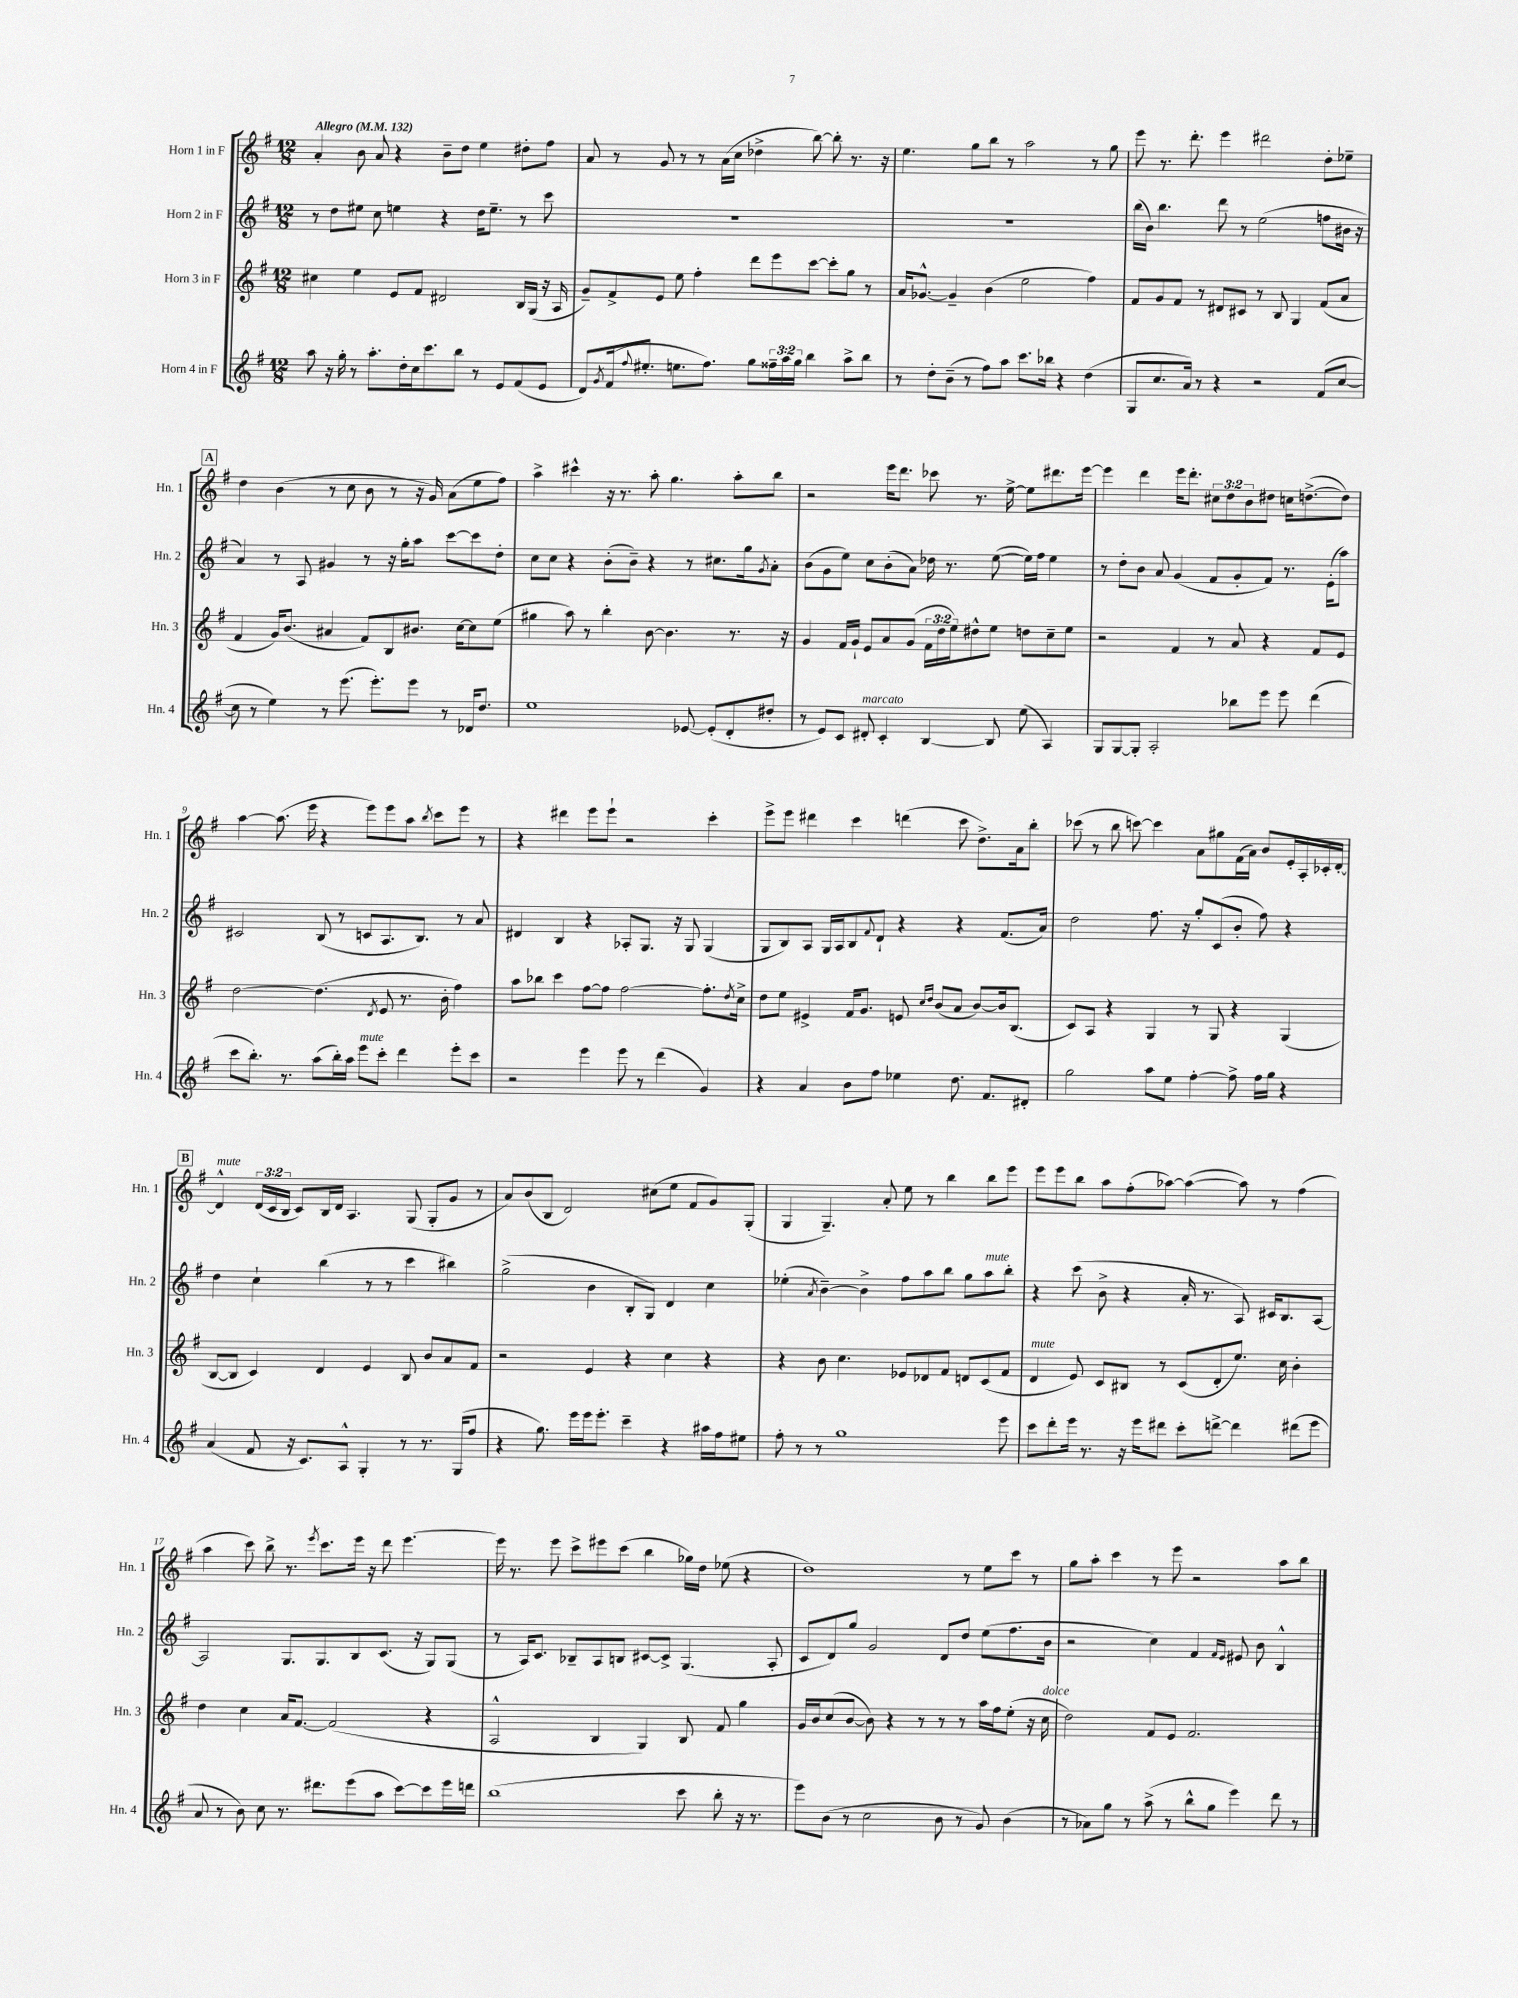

**kern	**kern	**kern	**kern
*staff4	*staff3	*staff2	*staff1
*clefG2	*clefG2	*clefG2	*clefG2
*k[f#]	*k[f#]	*k[f#]	*k[f#]
*M12/8	*M12/8	*M12/8	*M12/8
*MM132	*MM132	*MM132	*MM132
8aa	4cc#	8r	4a'
16r	.	8dd	.
16gg'	.	.	.
8r	4ee	8ee#	8b
8.aa'	.	8cc	8a
.	8e	4ee	4r
16dd'	.	.	.
16cc	8f#	.	.
8.ccc	.	.	.
.	2d#	4r	8b~
8bb	.	.	8dd
8r	.	16dd	4ee
.	.	8.ee~	.
8e	.	.	.
(8f#	16B	8r	8dd#'
.	(16G	.	.
8e	16r	8ccc	8ff#
.	16A	.	.
=	=	=	=
8d)	8g~)	1.r	8a
8qg	.	.	.
(16f#	8f#^	.	8r
8qqff#	.	.	.
8.ee#'	.	.	.
.	8e	.	8g
8.ee	8ee	.	8r
.	4ff#'	.	8r
8.ff#)	.	.	.
.	.	.	(16a
.	.	.	16cc
8gg	8ddd	.	4dd-^
24ff##~	8eee	.	.
24aa	.	.	.
24gg	.	.	.
4bb	[8ccc	.	[8bb)
.	8ccc']	.	8bb']
8aa^	8gg	.	8.r
8bb	8r	.	.
.	.	.	16r
=	=	=	=
8r	16a	1.r	4.ee
.	[8.g-^^	.	.
8dd'	.	.	.
(8b~	4g-~]	.	.
8r	.	.	8gg
8ff#)	(4b	.	8bb
8aa	.	.	8r
8.ccc	2ee	.	2aa
16bb-	.	.	.
4r	.	.	.
(4dd	4ff#)	.	8r
.	.	.	8gg
=	=	=	=
8G	8f#	(16bb	8eee
.	.	16b)	.
8.cc	8g	4.bb	8.r
.	8f#	.	.
16a)	.	.	8.ddd'
8r	8r	.	.
4r	8d#	8ddd	4eee
.	8c#	8r	.
2r	8r	(2ee	2ddd#
.	8B	.	.
.	4G	.	.
(8f#	(8f#	8ff	8dd'
[8cc	8a	16b#	8ee-~
.	.	16r	.
=	=	=	=
8cc]	4f#	4a)	4dd
8r	.	.	.
4ee)	16g)	8r	(4b
.	(8.b	.	.
.	.	8A	.
8r	4a#	4g#	8r
(8.eee	.	.	8cc
.	8f#)	8r	8b
8.eee')	.	.	.
.	8B	16r	8r
.	.	16gg'	.
8eee	8.b#	8aa	16r
.	.	.	16g)
8r	.	[8ccc	(8a
.	[16cc	.	.
16d-	8cc]	8ccc]	8ee
8.dd	.	.	.
.	(8ee	8dd'	8ff#)
=	=	=	=
1ee	4gg#	8cc	4aa^
.	.	8cc	.
.	8aa)	4r	4ccc#^^
.	8r	.	.
.	4bb'	(8b'	16r
.	.	.	8.r
.	.	8b~)	.
.	[8b	4r	8aa'
.	4.b]	.	4.gg
[8e-	.	8r	.
(8e-']	.	8.cc#	.
8d'	8.r	.	8aa'
.	.	16gg	.
.	.	8qg	.
8dd#'	.	8a'	8bb
.	16r	.	.
=	=	=	=
8r	4g	(8b	2r
8e)	.	8g	.
8c	16f#	8ee)	.
.	16g`	.	.
8d#'	8e	8cc	.
4c'	8a	(8b'	16eee
.	.	.	8.ddd
.	(8g	8a)	.
[4B	24f#	16dd-	8ccc-
.	24dd	.	.
.	.	8.r	.
.	24ee)	.	.
.	8dd#^^	.	8.r
8B]	8ee	([8ee	.
.	.	.	[16ee^
(8ee	8dd	16ee])	8ee]
.	.	16ff#	.
4A)	8cc~	4ee	8.ddd#
.	8ee	.	.
.	.	.	[16eee
=	=	=	=
8G	2r	8r	4eee]
[8G	.	8dd'	.
8G']	.	8b	4ddd
2A'	.	8a	.
.	4f#	(4g	16eee
.	.	.	8.ddd'
.	8r	8f#	12cc#
.	.	.	12dd
8bb-	8a	8g'	.
.	.	.	12b
8eee	4r	8f#)	8dd#
8eee	.	8.r	16cc
.	.	.	([8.dd^
(4ddd	8f#	.	.
.	.	(16e'	.
.	8e	8aa)	8dd])
=	=	=	=
8ccc	[2dd	2c#	[4aa
8.bb')	.	.	.
.	.	.	(8.aa]
8.r	.	.	.
.	.	.	16eee
(8aa	(4.dd]	(8B	4r
16bb')	.	8r	.
16aa	.	.	.
8eee	.	8c	8eee)
.	8qd	.	.
8ccc'	8e	8.A	8eee
4ddd	8.r	.	8aa
.	.	8.B)	.
.	.	.	8qbb
.	.	.	8ccc
.	16b'	.	.
8eee'	4ff#)	8r	8eee
8ccc	.	8a	8r
=	=	=	=
2r	8aa	4d#	4r
.	8bb-	.	.
.	4ccc	4B	4ddd#
4eee	[8ff#	4r	8eee
.	8ff#]	.	8eee`
8eee	[2ff#	8A-'	2r
8r	.	8.G	.
(4ddd	.	.	.
.	.	16r	.
.	.	8G	.
4g)	8.ff#']	(4G	4ccc'
.	8qdd	.	.
.	16cc^	.	.
=	=	=	=
4r	8dd	8G	8eee^
.	8ee	8B)	8eee
4a	4e#^	8A	4ddd#
.	.	16G	.
.	.	16A	.
8b	16f#	8B	4ccc
.	8.g	.	.
.	.	8qqf#	.
8ff#	.	8d`	.
4ee-	8e	4r	(4ddd
.	16qqcc	.	.
.	16qqdd	.	.
.	(8b	.	.
8.dd	8a	4r	8ccc
.	[8b)	.	8.dd^)
8.f#	.	.	.
.	16b]	(8.f#	.
.	(8.B	.	16a
8d#'	.	.	8bb'
.	.	16a)	.
=	=	=	=
2gg	8c)	2dd	(8ccc-
.	8A	.	8r
.	4r	.	8bb
.	.	.	[8ccc)
8aa	4G	8.ff#	4ccc]
8ee	.	.	.
.	.	16r	.
[4ff#'	8r	8gg'	8a
.	8G	(8c	8gg#
8ff#^]	4r	8b'	(16f#
.	.	.	16a)
16ff#	.	8ff#)	8b
16gg	.	.	.
4r	(4G	4r	16e'
.	.	.	16A'
.	.	.	16c-'
.	.	.	[16d'
=	=	=	=
(4a	[8B	4dd	4d^^]
.	8B]	.	.
8f#	4c)	4cc`	(24d
.	.	.	24c
.	.	.	24B
16r	.	.	8c)
8.c)	.	.	.
.	4d	(4bb	16B
.	.	.	16d
8A^^	.	.	4.A
4G'	4e	8r	.
.	.	8r	.
8r	8B	4ccc	(8G
8.r	8b	.	8G'
.	8a	4bb#)	8g
(16G	.	.	.
8ff#	8f#	.	8r
=	=	=	=
4r	2r	(2gg^	8a)
.	.	.	(8b
8.gg)	.	.	8B
.	.	.	2d)
16eee	.	.	.
16eee	4e	4b	.
8.eee'	.	.	.
4ccc~	4r	8B'	.
.	.	8G)	(8cc#
4r	4cc	4d	8ee
.	.	.	8f#
16aa#	4r	4cc	8g)
16ff#	.	.	.
8ee#	.	.	(8G'
=	=	=	=
8ff#'	4r	(4ee-'	4G
8r	.	.	.
.	.	8qa	.
8r	8b	[4b~)	4.G~)
1gg	4.cc	.	.
.	.	4b^]	.
.	.	.	8a'
.	8e-	8ff#	8ee
.	8d-	8aa	8r
.	8f#	8bb	4bb
.	8d	8gg	.
.	(8c	8aa	8bb
8eee	8f#	8bb'	8eee
=	=	=	=
8ccc	4d	4r	8eee
8ddd'	.	.	8eee
16eee	8e)	(8ccc	8bb
8.r	.	.	.
.	8c	8b^	8aa
16r	8B#	4r	(8ff#'
16eee	.	.	.
8ddd#	8r	.	[8aa-)
8ccc'	(8c	16a'	(4aa-_
.	.	8.r	.
[8ddd^	8d'	.	.
4ddd]	8.ee)	8A)	8aa-])
.	.	16c#	8r
.	16cc	8.B	.
(8ddd#	4b'	.	(4ff#
8eee	.	[8A	.
=	=	=	=
8a	4dd	2A]	4aa
8r	.	.	.
8b)	4cc	.	8ccc)
8cc	.	.	8bb^
8.r	16a	8.G	8.r
.	[8.f#	.	.
.	.	.	8qeee
8.ddd#	.	8.G	8.ccc
.	(2f#]	.	.
(8eee	.	8B	16eee
.	.	.	16r
8aa	.	(8.c	8ddd
[8ccc)	.	.	[4.eee
.	.	16r	.
8ccc]	4r	8G)	.
16eee	.	(8G	.
16ddd	.	.	.
=	=	=	=
(1bb	2A^^	8r	16eee]
.	.	.	8.r
.	.	16A)	.
.	.	8.c	.
.	.	.	8eee
.	.	8B-~	8ccc^
.	4B	8A	8eee#
.	.	8B	(8ccc
.	4G)	[8c#	4bb
.	.	8c#^]	.
8ccc	8B	(4.G	16gg-)
.	.	.	16dd
8bb'	8f#	.	(8ee-
16r	4gg	.	4r
8.r	.	.	.
.	.	8A'	.
=	=	=	=
8eee)	16g	8c	1dd)
.	16b	.	.
(8b	(8cc	8d)	.
8r	[8b	8gg	.
2cc	8b])	2g	.
.	4r	.	.
.	8r	.	.
8b	8r	8d	.
8r	8r	8dd	8r
8g)	16aa	(8ee	8ee
.	16ff#	.	.
(4b	(8ee'	8.ff#	8ccc
.	16r	.	8r
.	16cc	16b	.
=	=	=	=
8r	2dd)	2r	8gg
8a-)	.	.	8aa'
8gg	.	.	4ccc
8r	.	.	.
(8aa^	8f#	4cc)	8r
8r	8e	.	8eee
8bb^^	2.f#	4f#	2r
8gg	.	.	.
.	.	16qqf#	.
.	.	16qqe	.
4eee)	.	8e#	.
.	.	8b	.
8ddd	.	4B^^	8aa
8r	.	.	8bb
==	==	==	==
*-	*-	*-	*-
